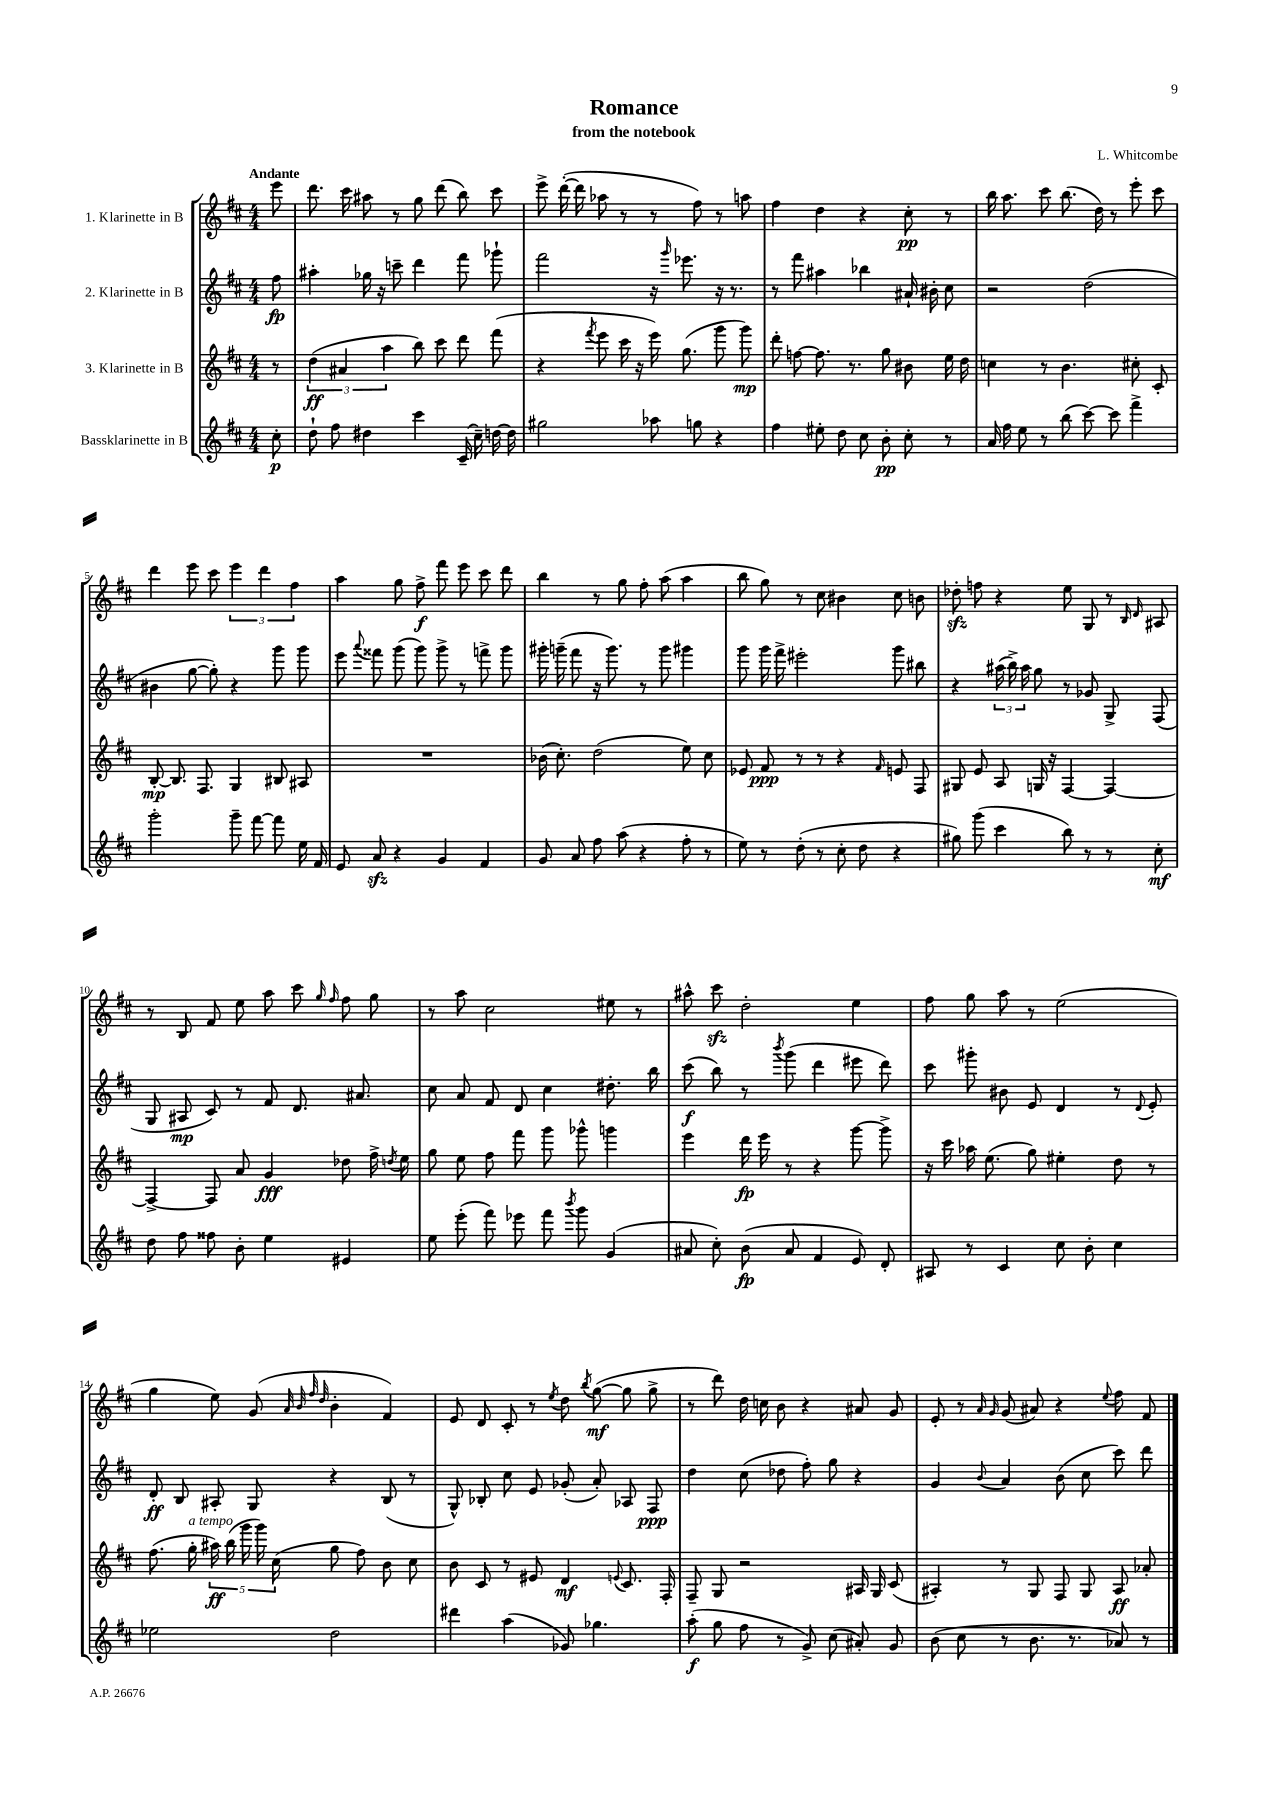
\header { title = "Romance" composer = "L. Whitcombe" subtitle = "from the notebook" }
<<
\new StaffGroup <<
\new Staff = "s0" \with { instrumentName = "1. Klarinette in B" } {
    \clef treble \key d \major \numericTimeSignature \time 4/4 \partial 8 \tempo "Andante"
    \autoBeamOff e'''8 |
    d'''8. cis'''16 ais''8 r8 g''8 d'''8( b''8) cis'''8 |
    e'''8-> d'''16~-.( d'''16 aes''8 r8 r8 fis''8) r8 a''8 |
    fis''4 d''4 r4 cis''8-.\pp r8 |
    b''16 a''8. cis'''8 b''8.( d''16) r8 e'''8-. cis'''8 |
    d'''4 e'''8 cis'''8 \tuplet 3/2 { e'''4 d'''4 fis''4 } |
    a''4 g''8 fis''8->\f fis'''8 e'''8 cis'''8 d'''8 |
    b''4 r8 g''8 fis''8-. a''8( a''4 |
    b''8 g''8) r8 cis''8 bis'4 cis''8 b'8 |
    des''8-.\sfz f''8 r4 e''8 g8 r8 \grace { b16 d'16 } ais8 |
    r8 b8 fis'8 e''8 a''8 cis'''8 \grace { g''16 fis''16 } fis''8 g''8 |
    r8 a''8 cis''2 eis''8 r8 |
    ais''8-^ cis'''8\sfz d''2-. e''4 |
    fis''8 g''8 a''8 r8 e''2( |
    g''4 e''8) g'8( \grace { a'32 b'32 fis''32 d''32 } b'4-. fis'4) |
    e'8 d'8 cis'8-. r8 \acciaccatura { e''8 } d''8 \acciaccatura { b''8 } g''8~\mf( g''8 g''8-> |
    r8 d'''8) d''16 c''16 b'8 r4 ais'8 g'8 |
    e'8-. r8 \grace { a'16 g'16 } g'8( ais'8) r4 \appoggiatura { e''8 } fis''8 fis'8 \bar "|." |
}
\new Staff = "s1" \with { instrumentName = "2. Klarinette in B" } {
    \clef treble \key d \major \numericTimeSignature \time 4/4 \partial 8
    \autoBeamOff fis''8\fp |
    ais''4-. ges''16 r16 c'''8-- d'''4 fis'''8 ges'''8-! |
    fis'''2 r16 \grace { g'''16 } ees'''8. r16 r8. |
    r8 fis'''8 ais''4 bes''4 ais'16-! bis'16-. cis''8 |
    r2 d''2( |
    bis'4 g''8~ g''8-.) r4 g'''8 g'''8 |
    e'''8 \appoggiatura { a'''8 } fisis'''8 g'''8( g'''8) g'''8-> r8 f'''8-> g'''8 |
    gis'''16-. g'''16--( fis'''8 r16 g'''8.) r8 g'''8 gis'''4 |
    g'''8 g'''16 fis'''16-> eis'''2-. g'''8 bis''8 |
    r4 \tuplet 3/2 { ais''16( b''16->) ais''16 } g''8 r8 ges'8 g8-> fis8( |
    g8 ais8\mp cis'8) r8 fis'8 d'8. ais'8. |
    cis''8 a'8 fis'8 d'8 cis''4 dis''8.-. b''16 |
    cis'''8\f( b''8) r8 \acciaccatura { b'''8 } g'''8( d'''4 eis'''8 d'''8) |
    cis'''8 gis'''8-. bis'8 e'8 d'4 r8 \appoggiatura { d'8 } e'8-. |
    d'8-.\ff b8 ais8-. g8 r4 b8( r8 |
    g8-^) bes8-. cis''8 e'8 ges'8-.( a'8-.) aes8 fis8\ppp |
    d''4 cis''8( des''8 fis''8-.) g''8 r4 |
    g'4 \appoggiatura { b'8 } a'4 b'8( cis''8 cis'''8) d'''8 \bar "|." |
}
\new Staff = "s2" \with { instrumentName = "3. Klarinette in B" } {
    \clef treble \key d \major \numericTimeSignature \time 4/4 \partial 8
    \autoBeamOff r8 |
    \tuplet 3/2 { d''4\ff( ais'4 a''4 } b''8) cis'''8 d'''8 fis'''8( |
    r4 \acciaccatura { fis'''8 } e'''8 cis'''16 r16 e'''16) g''8.( g'''8 g'''8\mp) |
    d'''8-. f''8~ f''8. r8. g''8 bis'8 e''16 d''16 |
    c''4 r8 b'4. cis''8-. cis'8-. |
    b8~-.\mp b8. fis8. g4 bis8 ais8 |
    R1 |
    bes'16( cis''8.-.) d''2( e''8) cis''8 |
    ees'8 fis'8\ppp r8 r8 r4 \grace { fis'16 } e'8 fis8 |
    gis8 e'8 a8 g16 r16 fis4~ fis4~ |
    fis4~-> fis8 a'8 g'4\fff des''8 fis''16-> \acciaccatura { d''8 } e''16 |
    g''8 e''8 fis''8 fis'''8 g'''8 ges'''8-^ g'''4 |
    e'''4 d'''16\fp e'''16 r8 r4 g'''8~ g'''8-> |
    r16 cis'''16 aes''16 e''8.( g''8) eis''4-. d''8 r8 |
    fis''8.( g''16-.^\markup { \italic "a tempo" } \tuplet 5/4 { ais''16\ff) b''16( g'''16 g'''16) cis''16( } g''8 fis''8) b'8 cis''8 |
    b'8 cis'8 r8 eis'8 d'4\mf \appoggiatura { e'8 } cis'8. fis16-. |
    fis8-- g8 r2 ais16 g16 cis'8( |
    ais4-.) r8 g8 fis8 g8 ais8\ff aes'8-. \bar "|." |
}
\new Staff = "s3" \with { instrumentName = "Bassklarinette in B" } {
    \clef treble \key d \major \numericTimeSignature \time 4/4 \partial 8
    \autoBeamOff cis''8-.\p |
    d''8-! fis''8 dis''4 cis'''4 cis'16--( cis''16--) d''16~ d''16 |
    gis''2 aes''8 g''8 r4 |
    fis''4 eis''8-. d''8 cis''8 b'8-.\pp cis''8-. r8 |
    a'16 fis''16 e''8 r8 b''8( cis'''8~) cis'''8 fis'''4-> |
    g'''2-. g'''8-- fis'''8~ fis'''8 e''16 fis'16 |
    e'8 a'8\sfz r4 g'4 fis'4 |
    g'8 a'8 fis''8 a''8( r4 fis''8-. r8 |
    e''8) r8 d''8-.( r8 cis''8-. d''8 r4 |
    gis''8) g'''8( cis'''4 b''8) r8 r8 cis''8-.\mf |
    d''8 fis''8 fisis''8 b'8-. e''4 eis'4 |
    e''8 e'''8-.( fis'''8) ees'''8 fis'''8 \acciaccatura { b'''8 } g'''8 g'4( |
    ais'8 cis''8-.) b'8\fp( ais'8 fis'4 e'8) d'8-. |
    ais8 r8 cis'4 cis''8 b'8-. cis''4 |
    ees''2 d''2 |
    dis'''4 a''4( ges'8) ges''4. |
    a''8-.\f( g''8 fis''8 r8 g'8->) cis''8( ais'8-.) g'8 |
    b'8( cis''8 r8 b'8. r8. aes'8) r8 \bar "|." |
}
>>
>>
